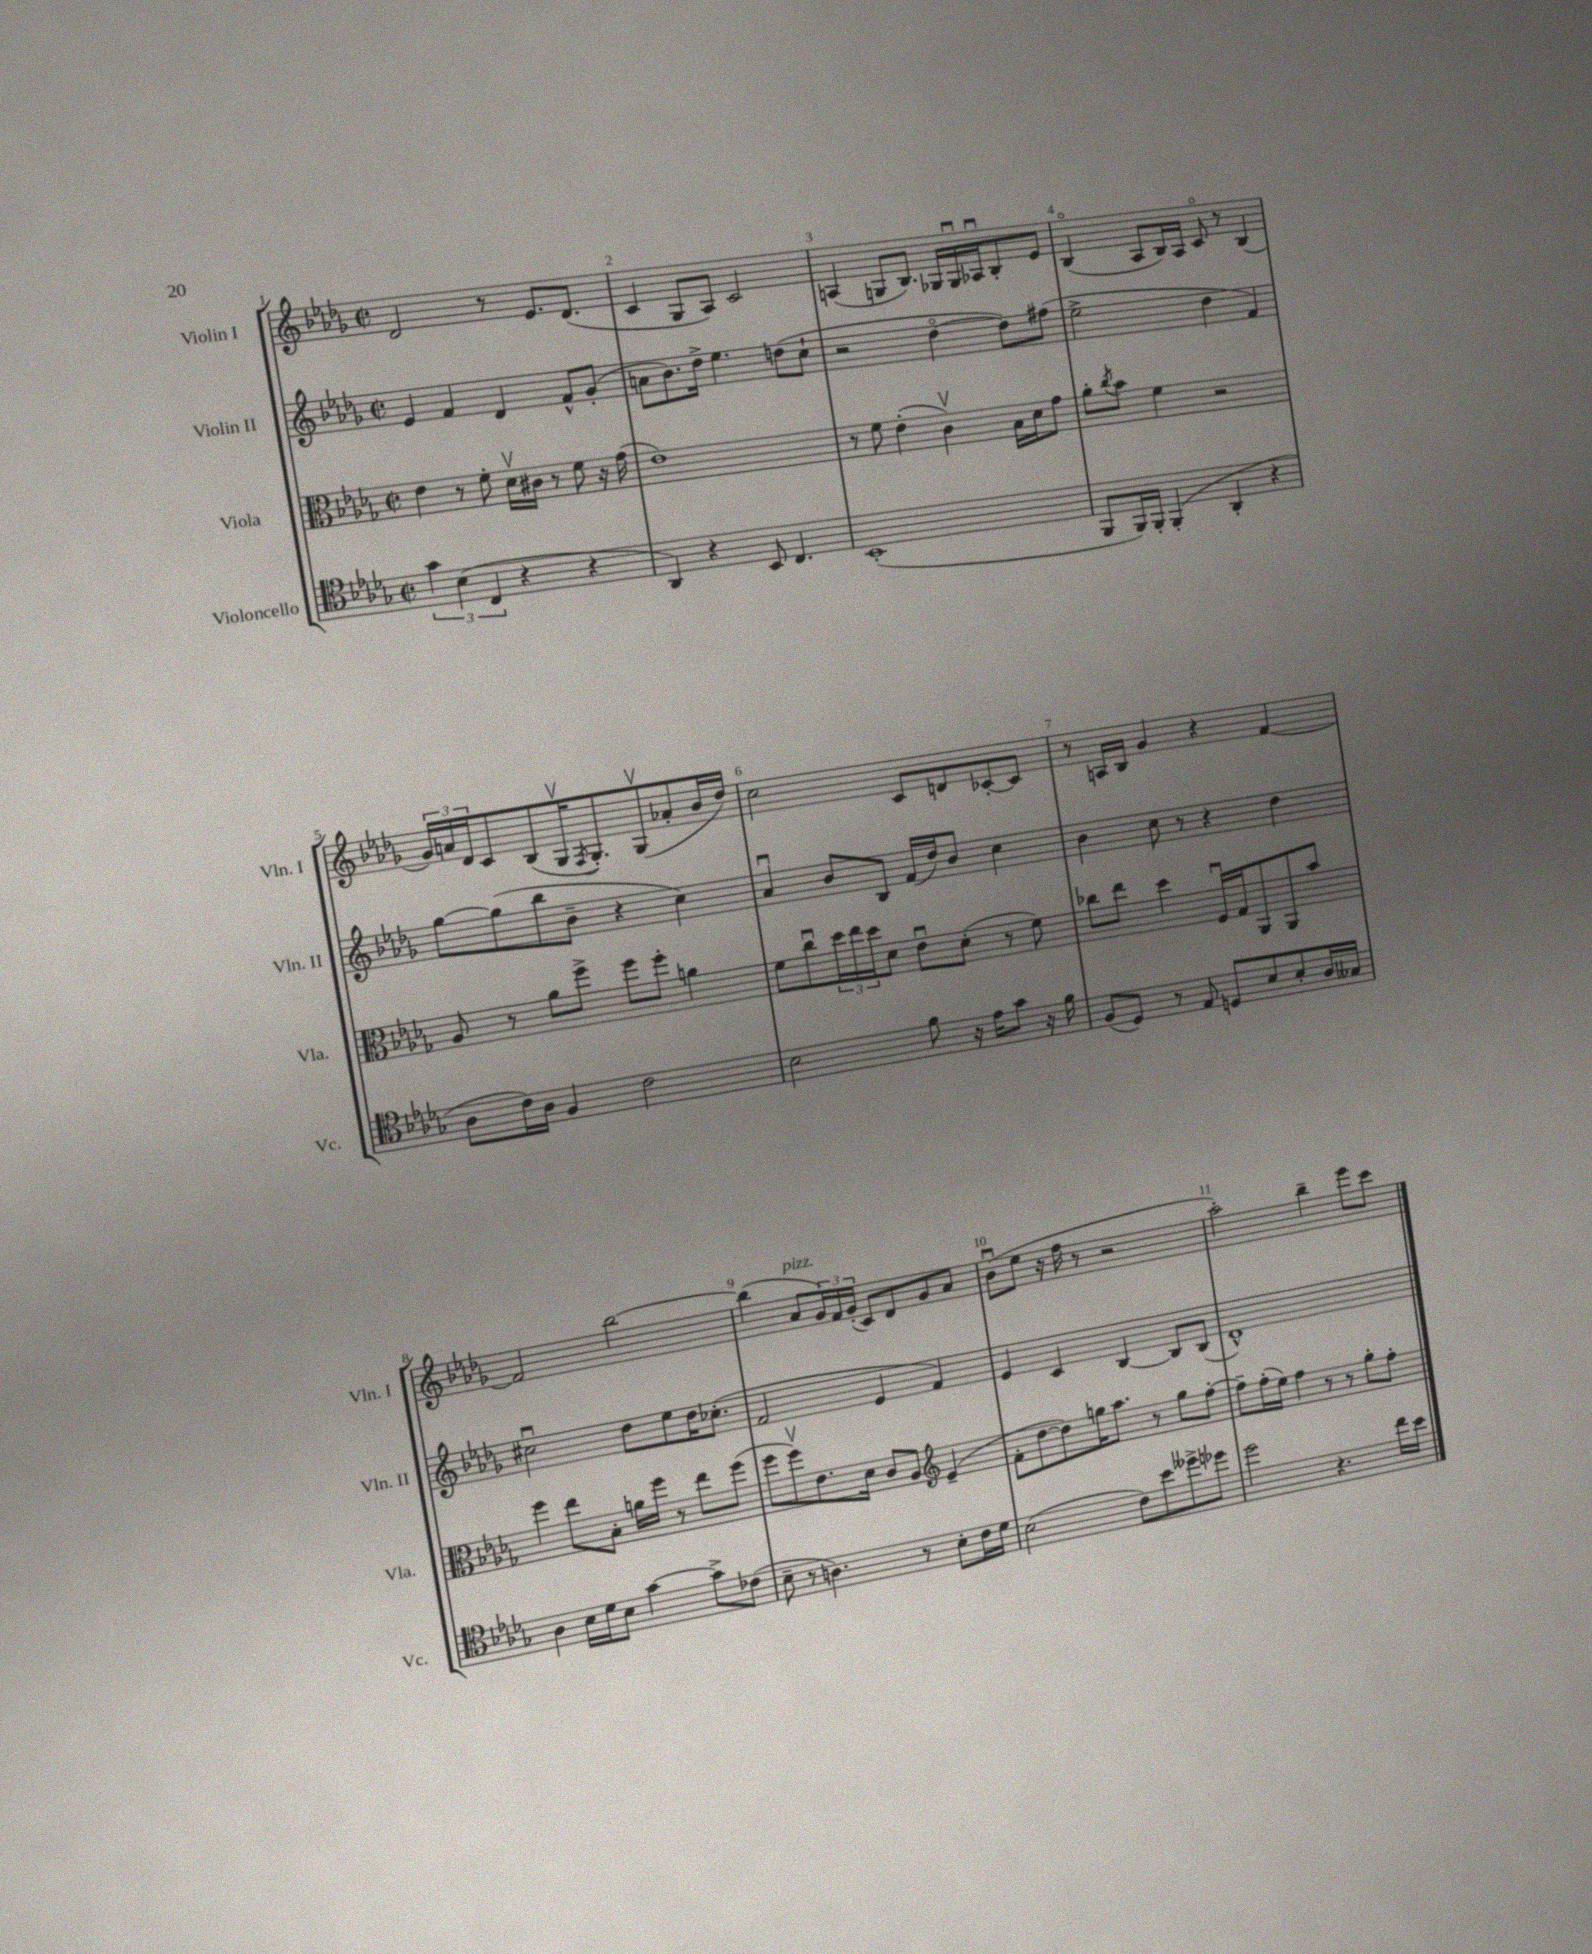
<<
\new StaffGroup <<
\new Staff = "s0" \with { instrumentName = "Violin I" shortInstrumentName = "Vln. I" } {
    \clef treble \key des \major \defaultTimeSignature \time 2/2
    des'2 r8 ees'8. des'8.( |
    c'4 ges8 aes8) c'2 |
    a4( g8 bes8.) ges16 ges16\downbow aes16\downbow bes8-. ees'8 |
    bes4\flageolet( aes8 bes16) aes16 c'8\flageolet r8 bes4( |
    \tuplet 3/2 { ges'16) a'16 des'16 } c'8 bes8( ges16\upbow \acciaccatura { f8 } ges8.-.) ges8\upbow( aes'8-. bes'16 des''16) |
    c''2 c'8 d'8 ces'8~-. ces'8 |
    r8 a16 bes16 ges'4 r4 f'4~ |
    f'2 bes''2~ |
    bes''4( aes'8^\markup { \italic "pizz." } \tuplet 3/2 { ges'16) f'16 ges'16-.( } c'8) des'8 ges'8 aes'8 |
    bes'8\downbow( ees''8 r16 f''16 r8 r2 |
    aes''2-.) bes''4-- ees'''8 c'''8 \bar "|." |
}
\new Staff = "s1" \with { instrumentName = "Violin II" shortInstrumentName = "Vln. II" } {
    \clef treble \key des \major \defaultTimeSignature \time 2/2
    ees'4 f'4 des'4 f'8-^ ges'8-.( |
    a'8 bes'8.) des''16-> ees''4. d''8( c''8-! |
    r2 des''4~\flageolet des''8) fis''8( |
    ees''2-> des''4 f'4) |
    ges''8~ ges''8( bes''8 bes'8-- r4 c''4) |
    aes'4\downbow bes'8 bes8 f'16( des''16) bes'8 c''4 |
    bes'4 c''8 r8 r4 des''4 |
    cis''2\downbow des''8 ees''8 des''16 ces''8.-.( |
    f'2 ees'4 f'4) |
    ees'4 c'4 bes4~ bes8 bes8( |
    des'1-^) \bar "|." |
}
\new Staff = "s2" \with { instrumentName = "Viola" shortInstrumentName = "Vla." } {
    \clef alto \key des \major \defaultTimeSignature \time 2/2
    ees'4 r8 f'8-. des'16\upbow cis'16 r8 f'8 r16 ges'16( |
    ees'1) |
    r8 f'8 ees'4-.( c'4\upbow) bes16 des'16 ges'8 |
    aes'8-. \acciaccatura { c''8 } bes'8 f'4 r2 |
    aes8 r8 aes'8 f''8-> f''8 f''8-. a'4 |
    f'8 c''8\downbow \tuplet 3/2 { des''16 ees''16 des''16 } des'8 ees'8\downbow des'8-.( r8 f'8) |
    ces''8 ees''8 des''4 f16\downbow ges16 aes,8 aes,8 bes'8 |
    f''4 ees''8 bes8-. a'16 f''16 r8 ees''8 f''8( |
    f''8 f''8\upbow) ees'8. des'16 c'8 aes8 \clef treble ees'4--( |
    f'8-. des''8~ des''8) g''16 aes''8. r8 g''8 f''8~-. |
    f''8-- f''16-.( ees''16) f''4 r8 r8 ges''8-. f''8-. \bar "|." |
}
\new Staff = "s3" \with { instrumentName = "Violoncello" shortInstrumentName = "Vc." } {
    \clef tenor \key des \major \defaultTimeSignature \time 2/2
    \tuplet 3/2 { ges'4 bes4( c4 } r4 r4 |
    aes,4) r4 bes,8 c4. |
    bes,1-.( |
    f,8 f,16) f,16-. f,4-.( aes,4-. r4 |
    aes8 c'16) aes16 f4 c'2 |
    bes2 f'8 r16 ees'16 ges'8 r16 f'16 |
    f8( des8) r8 ees8 d8 bes8 bes8-. aes16 geses16 |
    aes4 bes16 des'16 bes8 ges'4~ ges'8-> ces'8( |
    bes8-- r8 a4.) r8 bes8-. c'16 des'16 |
    bes2( c'8) bes'8 deses''8-> des''8 |
    des''2 r4. c''16 bes'16 \bar "|." |
}
>>
>>
\layout { \context { \Score \override BarNumber.break-visibility = ##(#f #t #t) barNumberVisibility = #all-bar-numbers-visible } }
